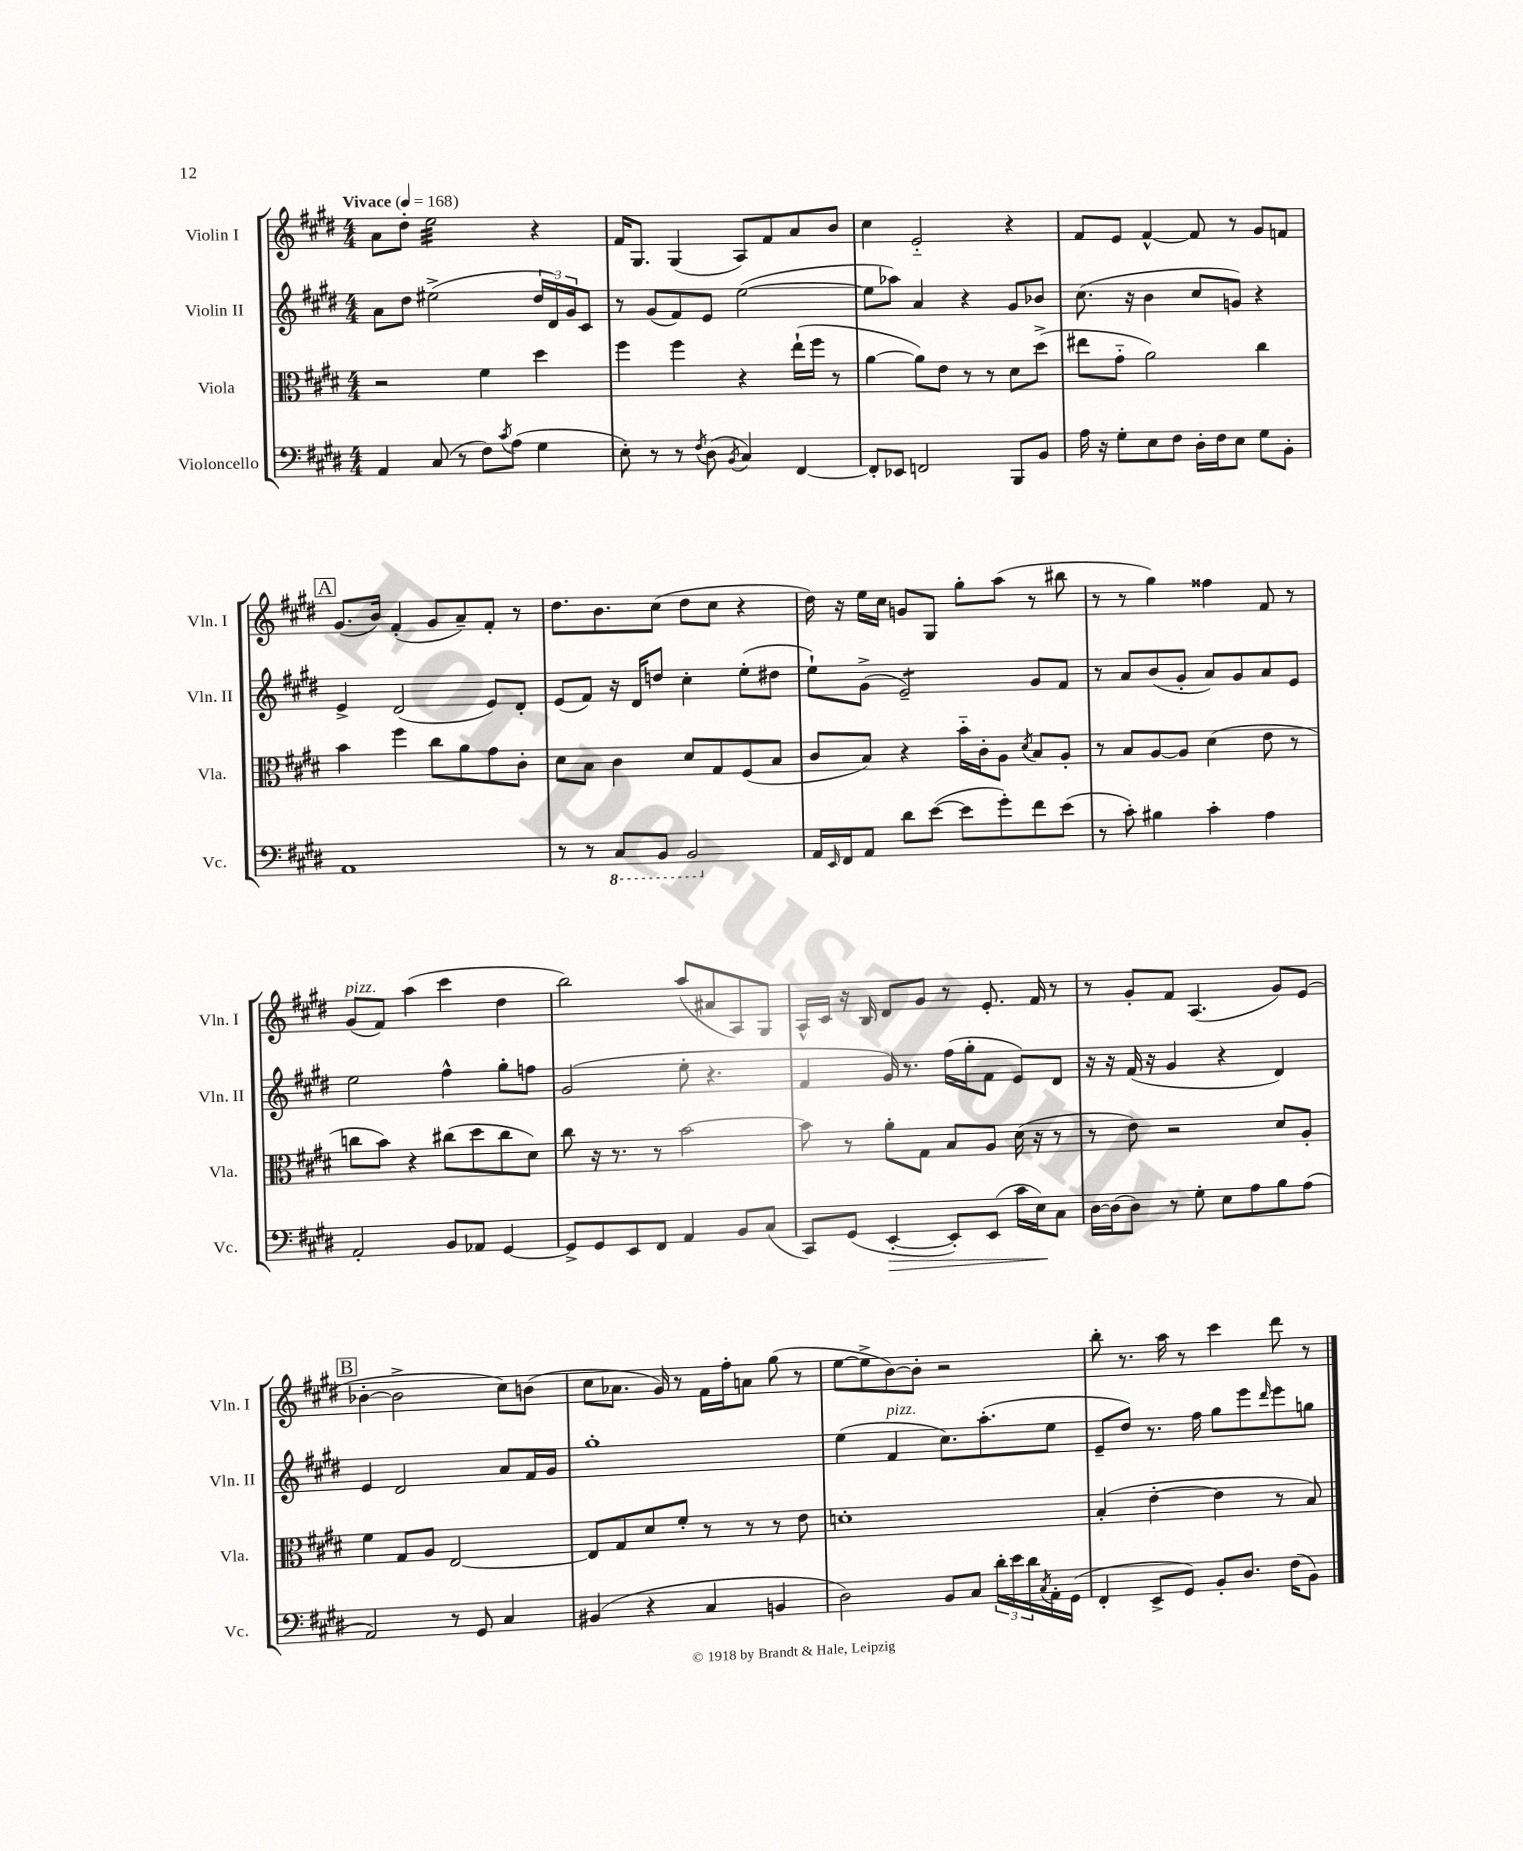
<<
\new StaffGroup <<
\new Staff = "s0" \with { instrumentName = "Violin I" shortInstrumentName = "Vln. I" } {
    \clef treble \key e \major \numericTimeSignature \time 4/4 \tempo "Vivace" 4 = 168
    a'8 dis''8-. e''2:32 r4 |
    fis'16 gis8. gis4( a8) fis'8 a'8 b'8 |
    cis''4 e'2-_ r4 |
    fis'8 e'8 fis'4~-^ fis'8 r8 gis'8 f'8 |
    \mark \markup { \box "A" } gis'8.( b'16) fis'4-.( gis'8 a'8--) fis'8-. r8 |
    dis''8. b'8. cis''8( dis''8 cis''8 r4 |
    dis''16) r16 e''16 cis''16 g'8 gis8 gis''8-. a''8( r8 bis''8 |
    r8 r8 gis''4) fisis''4 fis'8 r8 |
    gis'8^\markup { \italic "pizz." }( fis'8) a''4( cis'''4 dis''4 |
    b''2) a''8( ais'8 a8) gis8 |
    a16-^ cis'16 r16 b16 dis'8 gis'8 r8 e'8.-. fis'16 r8 |
    r8 gis'8-. fis'8 a4.( gis'8) e'8( |
    \mark \markup { \box "B" } bes'4~-. bes'2-> cis''8) b'8( |
    cis''8 aes'8. gis'16) r8 fis'16 fis''16-. a'8 gis''8( r8 |
    e''8~ e''8-> b'8~) b'8-. r2 |
    b''8-. r8. a''16 r8 cis'''4 dis'''8 r8 \bar "|." |
}
\new Staff = "s1" \with { instrumentName = "Violin II" shortInstrumentName = "Vln. II" } {
    \clef treble \key e \major \numericTimeSignature \time 4/4
    a'8 dis''8 eis''2->( \tuplet 3/2 { dis''16 dis'16) gis'16 } cis'8 |
    r8 gis'8( fis'8) e'8 e''2~( |
    e''8 aes''8) a'4 r4 gis'8 bes'8 |
    cis''8.( r16 b'4 cis''8 g'8) r4 |
    \mark \markup { \box "A" } e'4-> dis'2( e'8) dis'8-. |
    e'8( fis'8) r16 dis'16 d''8 cis''4-. e''8-.( dis''8 |
    e''8-!) gis'8->( e'2:8--) gis'8 fis'8 |
    r8 a'8 b'8( gis'8-. a'8) gis'8 a'8 e'8 |
    e''2 fis''4-^ gis''8-. f''8 |
    gis'2( e''8-. r4. |
    fis'4 gis'16) r8. fis''16( gis''16-. fis'8 e'8) dis'8 |
    r16 r16 fis'16( r16 gis'4 r4 dis'4) |
    \mark \markup { \box "B" } e'4 dis'2 a'8 fis'16 gis'16 |
    gis''1-. |
    e''4( fis'4^\markup { \italic "pizz." } cis''8.) a''8.-.( e''8 |
    e'8-- dis''8) r8. fis''16 gis''8 e'''8 \grace { dis'''16 } e'''8 g''8 \bar "|." |
}
\new Staff = "s2" \with { instrumentName = "Viola" shortInstrumentName = "Vla." } {
    \clef alto \key e \major \numericTimeSignature \time 4/4
    r2 fis'4 dis''4 |
    fis''4 fis''4 r4 e''16-!( fis''16 r8 |
    a'4~ a'8) e'8 r8 r8 dis'8 dis''8->( |
    eis''8 gis'8-_ a'2) cis''4 |
    \mark \markup { \box "A" } b'4 fis''4 cis''8 a'8 gis'8 cis'8-. |
    dis'8 b8 cis'4 dis'8 gis8 fis8( b8 |
    cis'8 b8) r4 b'16-_ cis'16-. a8 \acciaccatura { dis'8 } b8 a8-. |
    r8 b8 a8~ a8 dis'4( e'8 r8 |
    c''8 b'8) r4 cis''8( dis''8 cis''8 dis'8) |
    cis''8 r16 r8. r8 b'2~ |
    b'8 r8 a'8-. gis8 b8 a8 dis'16( r16 r8 |
    r8 e'8) r2 dis'8 a8-. |
    \mark \markup { \box "B" } fis'4 gis8 a8 e2~ |
    e8 gis8 dis'8 fis'8-. r8 r8 r8 e'8 |
    d'1-. |
    b4-.( e'4~-. e'4 r8 b8) \bar "|." |
}
\new Staff = "s3" \with { instrumentName = "Violoncello" shortInstrumentName = "Vc." } {
    \clef bass \key e \major \numericTimeSignature \time 4/4
    a,4 cis8( r8 fis8) \acciaccatura { cis'8 } a8( gis4 |
    e8-.) r8 r8 \acciaccatura { fis8 } dis8( \acciaccatura { b,8 } cis4) fis,4~ |
    fis,8-. ees,8 f,2 b,,8 b,8 |
    a16 r16 gis8-. e8 fis8 dis16-. fis16 e8 gis8 b,8-. |
    \mark \markup { \box "A" } a,1 |
    r8 r8 \ottava #-1 cis,8 b,,8 b,,2 \ottava #0 |
    a,16 \grace { e,16 } fis,16 a,8 dis'8 e'8~( e'8 gis'8-.) fis'8 e'8( |
    r8 cis'8-.) bis4 cis'4-. a4 |
    a,2-. b,8 aes,8 gis,4~ |
    gis,8-> gis,8 e,8 fis,8 a,4 b,8 cis8( |
    cis,8) gis,8( e,4~-.\> e,8-.) e,8( cis'16 e16\!) cis8 |
    dis16~ dis16( dis8) r8 gis8-. e8 a8 b8 a8( |
    \mark \markup { \box "B" } a,2) r8 gis,8 cis4 |
    bis,4( r4 cis4 b,4 |
    dis2) b,8 cis8 \tuplet 3/2 { dis'16-. e'16 dis'16 } \acciaccatura { cis8 } a,16-. gis,16( |
    fis,4-. e,8-> gis,8) b,8-. dis8. fis16( b,8) \bar "|." |
}
>>
>>
\layout { \context { \Score \remove "Bar_number_engraver" } }
